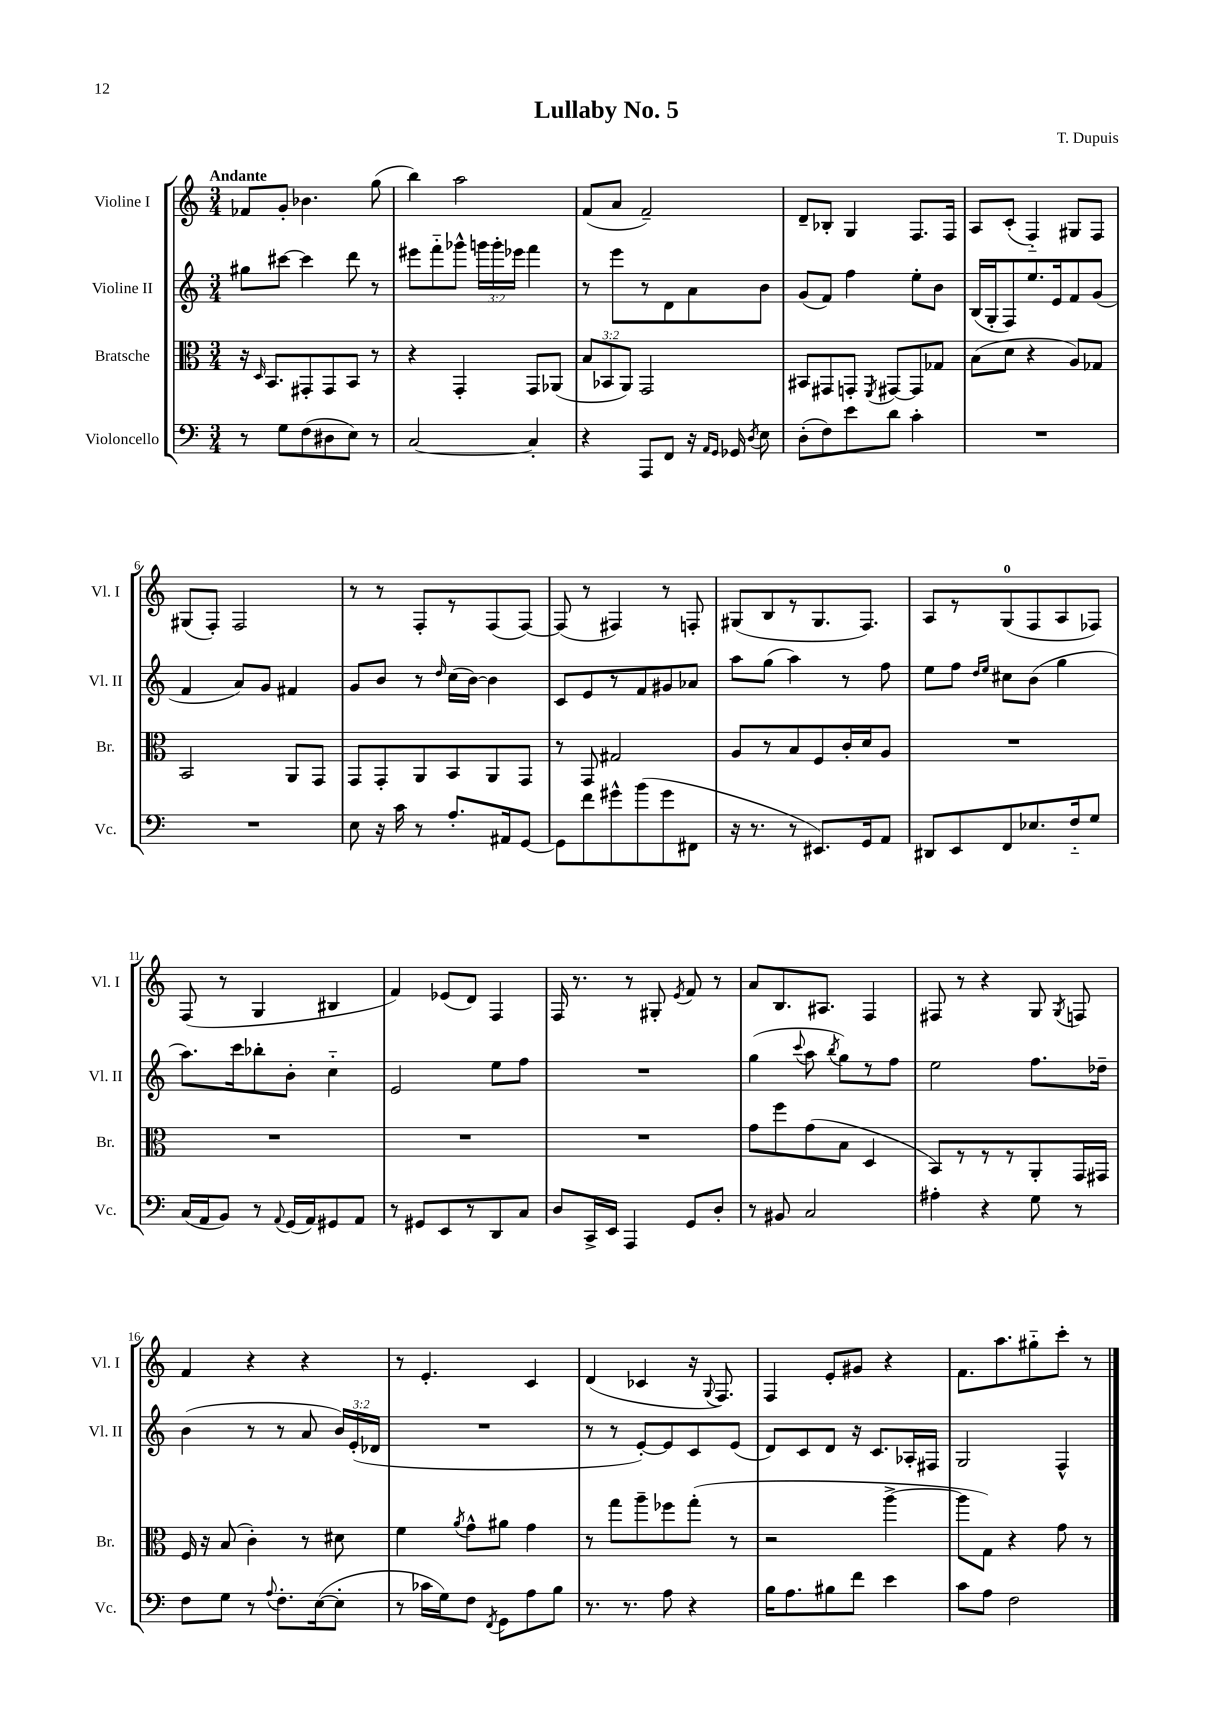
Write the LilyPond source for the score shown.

\header { title = "Lullaby No. 5" composer = "T. Dupuis" }
<<
\new StaffGroup <<
\new Staff = "s0" \with { instrumentName = "Violine I" shortInstrumentName = "Vl. I" } {
    \clef treble \key c \major \numericTimeSignature \time 3/4 \tempo "Andante"
    \autoBeamOff fes'8[ g'8]-. bes'4. g''8( |
    b''4) a''2 |
    f'8[( a'8] f'2--) |
    d'8[-- bes8]-. g4 f8.[ f16] |
    a8[ c'8]-.( f4-_) gis8[ f8] |
    gis8[( f8]-.) f2 |
    r8 r8 f8[-. r8 f8( f8]~) |
    f8( r8 fis4) r8 f8-. |
    gis8[( b8 r8 gis8. f8.]) |
    a8[ r8 g8-0( f8 a8 fes8]) |
    f8( r8 g4 bis4 |
    f'4) ees'8[( d'8]) f4 |
    f16 r8. r8 gis8-. \acciaccatura { e'8 } f'8 r8 |
    a'8[ b8. ais8.] f4 |
    fis8 r8 r4 g8 \acciaccatura { g8 } f8 |
    f'4 r4 r4 |
    r8 e'4.-. c'4 |
    d'4( ces'4 r16 \appoggiatura { g8 } f8.) |
    f4 e'8[-. gis'8] r4 |
    f'8.[ a''8. gis''8-_ c'''8]-. r8 \bar "|." |
}
\new Staff = "s1" \with { instrumentName = "Violine II" shortInstrumentName = "Vl. II" } {
    \clef treble \key c \major \numericTimeSignature \time 3/4 \override Staff.TupletNumber.text = #tuplet-number::calc-fraction-text
    \autoBeamOff gis''8[ cis'''8]~ cis'''4 d'''8 r8 |
    eis'''8[ f'''8-_ ges'''8]-^ \tuplet 3/2 { g'''16[ g'''16-. ees'''16] } f'''4 |
    r8 e'''8[ r8 d'8 a'8 b'8] |
    g'8[( f'8]) f''4 e''8[-. b'8] |
    b16[( g16-. f8) e''8. e'16 f'8 g'8]( |
    f'4 a'8[) g'8] fis'4 |
    g'8[ b'8] r8 \grace { d''16 } c''16[( b'16]~) b'4 |
    c'8[ e'8 r8 f'8 gis'8 aes'8] |
    a''8[ g''8]( a''4) r8 f''8 |
    e''8[ f''8] \grace { d''16[ e''16] } cis''8[ b'8]( g''4 |
    a''8.[) c'''16 bes''8-. b'8]-. c''4-_ |
    e'2 e''8[ f''8] |
    R2. |
    g''4( \appoggiatura { c'''8 } a''8 \acciaccatura { b''8 } g''8[) r8 f''8] |
    e''2 f''8.[ des''16]-- |
    b'4( r8 r8 a'8 \tuplet 3/2 { b'16[) e'16-.( des'16] } |
    R2. |
    r8 r8 e'8[~-.) e'8 c'8 e'8]( |
    d'8[) c'8 d'8] r16 c'8.[ aes16-. fis16] |
    g2 f4-^ \bar "|." |
}
\new Staff = "s2" \with { instrumentName = "Bratsche" shortInstrumentName = "Br." } {
    \clef alto \key c \major \numericTimeSignature \time 3/4 \override Staff.TupletNumber.text = #tuplet-number::calc-fraction-text
    \autoBeamOff r16 \grace { d16 } b,8.[ gis,8-. gis,8 b,8] r8 |
    r4 g,4-. g,8[ aes,8]( |
    \tuplet 3/2 { b8[ bes,8 a,8]) } g,2 |
    bis,8[ gis,8 g,8]-. \acciaccatura { f,8 } gis,8[~ gis,8 ges8] |
    b8[( d'8] r4 a8[) ges8] |
    b,2 a,8[ g,8] |
    g,8[ g,8-. a,8 b,8 a,8 g,8] |
    r8 g,8 gis2 |
    a8[ r8 b8 f8 c'16-. d'16 a8] |
    R2. |
    R2. |
    R2. |
    R2. |
    g'8[ f''8 g'8( b8] d4 |
    b,8[) r8 r8 r8 a,8-. g,16 gis,16] |
    f16 r16 b8( c'4-.) r8 dis'8 |
    f'4 \acciaccatura { a'8 } g'8[-^ ais'8] g'4 |
    r8 g''8[ a''8-- fes''8 g''8]-.( r8 |
    r2 a''4~-> |
    a''8[ g8]) r4 g'8 r8 \bar "|." |
}
\new Staff = "s3" \with { instrumentName = "Violoncello" shortInstrumentName = "Vc." } {
    \clef bass \key c \major \numericTimeSignature \time 3/4
    \autoBeamOff r8 g8[ f8( dis8 e8]) r8 |
    c2~ c4-. |
    r4 a,,8[ f,8] r16 \grace { a,16[ g,16] } ges,16 \acciaccatura { d8 } e8 |
    d8[-.( f8) e'8 d'8] c'4-. |
    R2. |
    R2. |
    e8 r16 c'16 r8 a8.[-. ais,16 g,8]~ |
    g,8[ f'8 gis'8-^ b'8( gis'8 fis,8] |
    r16 r8. r8 eis,8.[) g,16 a,8] |
    dis,8[ e,8 f,8 ees8. f16-_ g8] |
    c16[( a,16 b,8]) r8 \appoggiatura { a,8 } g,16[( a,16) gis,8 a,8] |
    r8 gis,8[ e,8 r8 d,8 c8] |
    d8[ c,16-> e,16] a,,4 g,8[ d8]-. |
    r8 bis,8 c2 |
    ais4-. r4 g8 r8 |
    f8[ g8] r8 \appoggiatura { a8 } f8.[-. e16~( e8]-. |
    r8 ces'16[ g16) f8] \acciaccatura { f,8 } g,8[ a8 b8] |
    r8. r8. a8 r4 |
    b16[ a8. bis8 f'8] e'4 |
    c'8[ a8] f2 \bar "|." |
}
>>
>>
